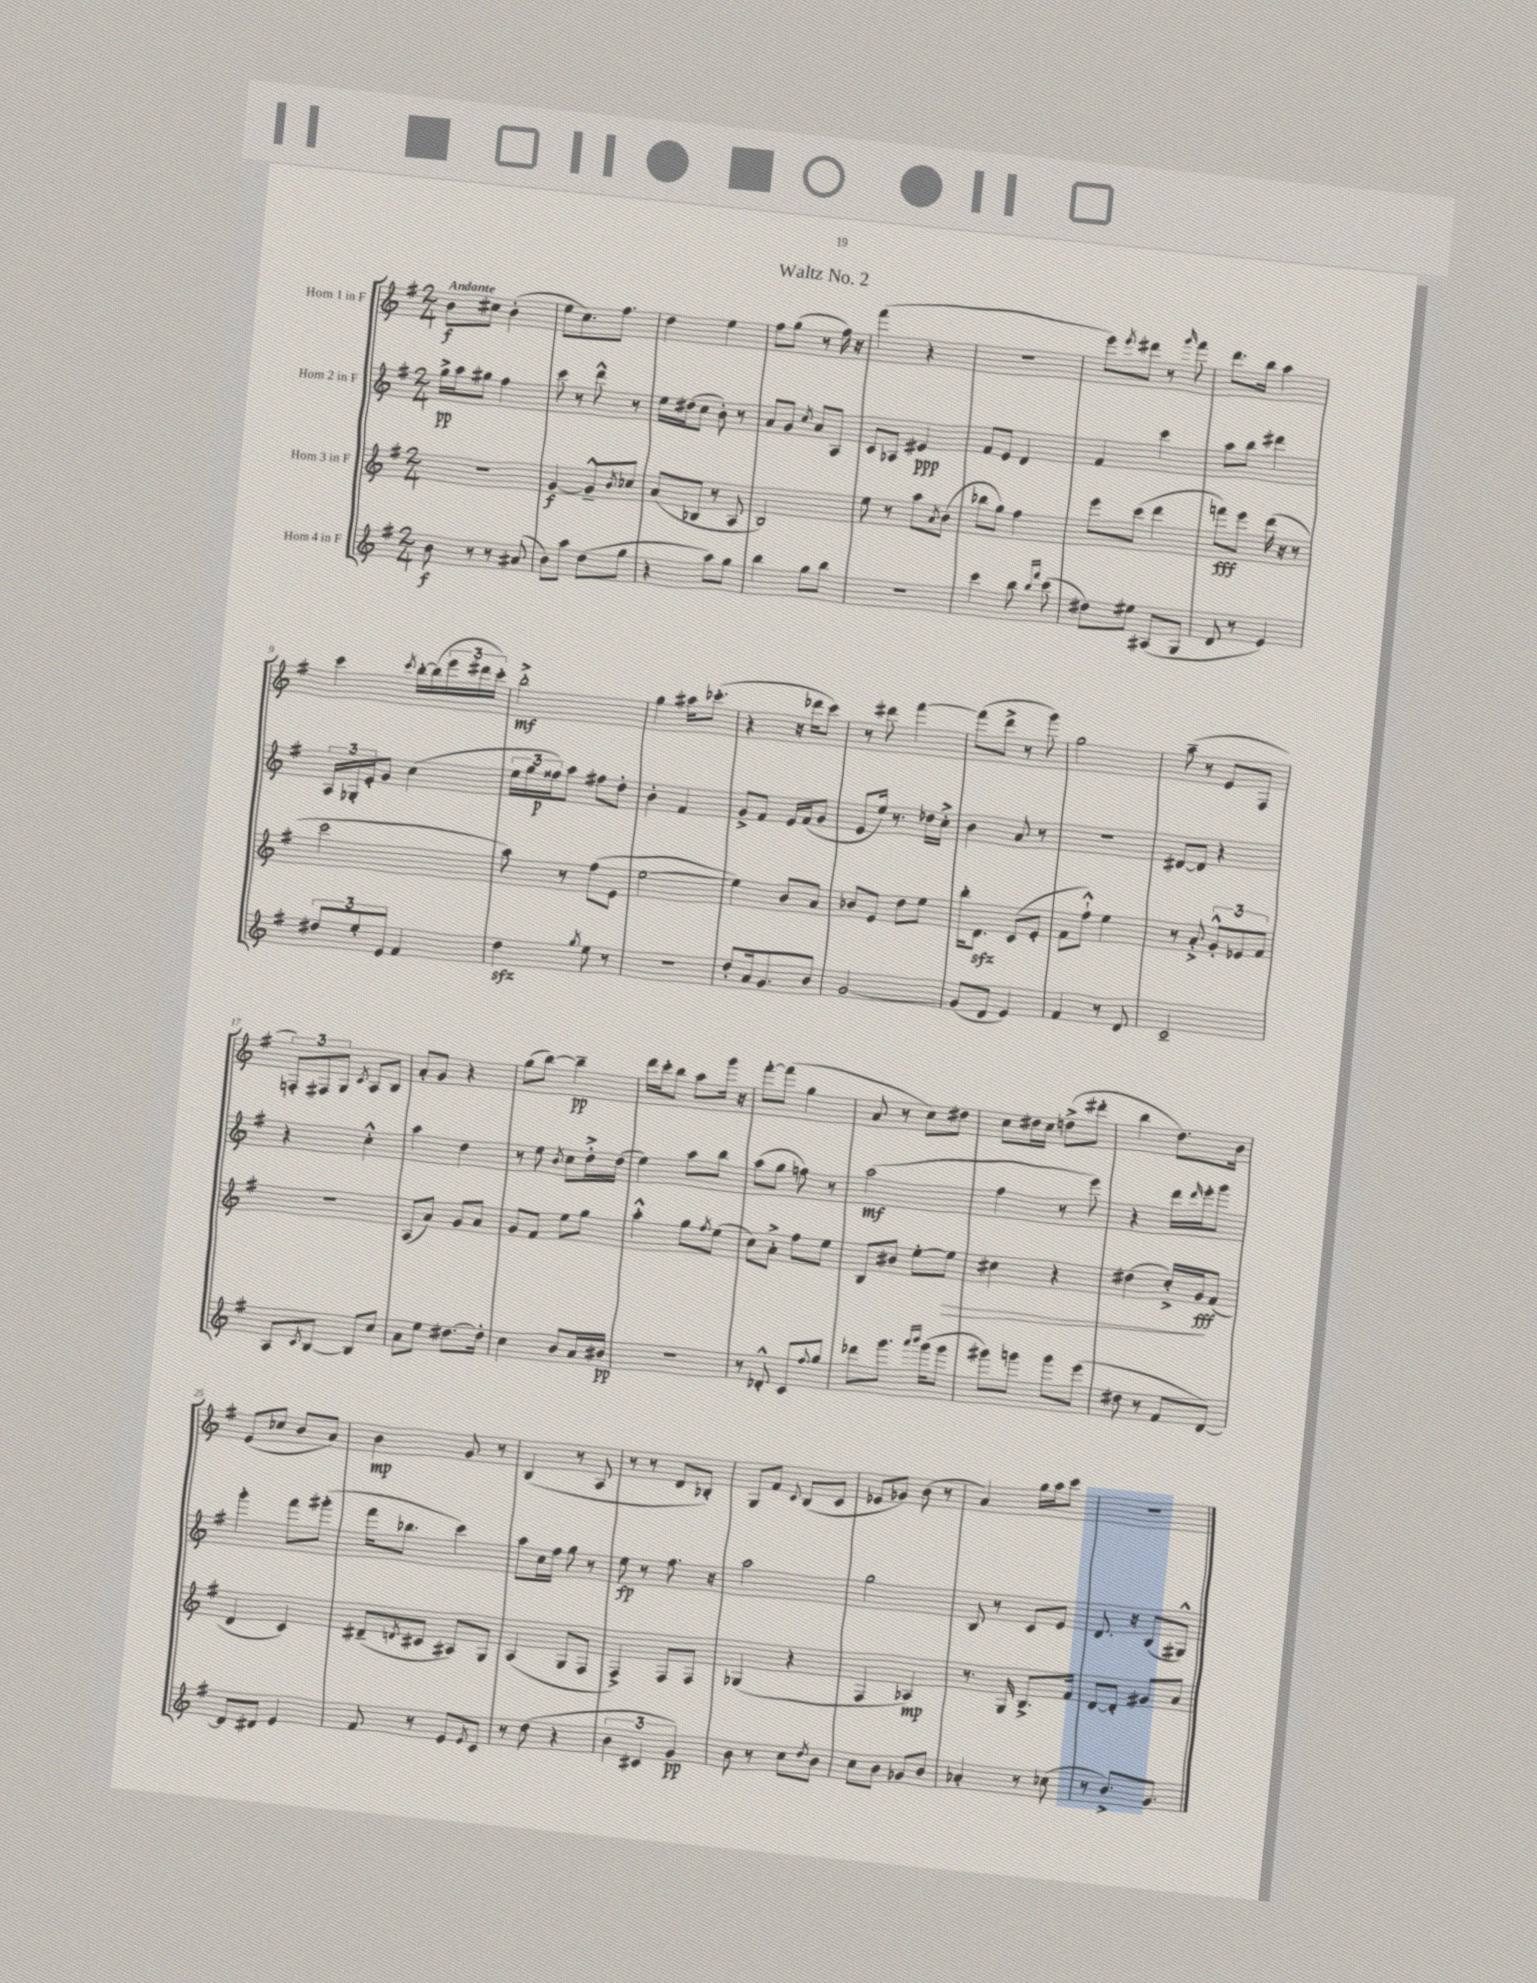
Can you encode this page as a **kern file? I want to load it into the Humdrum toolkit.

**kern	**kern	**kern	**kern
*staff4	*staff3	*staff2	*staff1
*clefG2	*clefG2	*clefG2	*clefG2
*k[f#]	*k[f#]	*k[f#]	*k[f#]
*M2/4	*M2/4	*M2/4	*M2/4
8b	2r	16gg^	8b
.	.	16aa	.
8r	.	8gg#	8cc#
8r	.	4ff#	(4b'
(8a#	.	.	.
=	=	=	=
8b)	[4g	8ccc	8ee
8aa	.	8r	8.cc)
(8dd	8g~^^]	8ddd^^	.
.	.	.	8.ff#
.	8qb	.	.
8gg	8cc-	8r	.
=	=	=	=
4r	(8a	16ee	4dd
.	.	(16dd#	.
.	8B-	8cc	.
8aa)	8r	8b')	4ee
8gg	8A	8r	.
=	=	=	=
4bb	2B)	8a	8ff#
.	.	8g	(8gg
.	.	8qcc	.
8gg	.	8a	8r
8bb	.	8A	16ff#)
.	.	.	16r
=	=	=	=
2r	8ee	8c	(4fff#
.	8r	8A-	.
.	8aa	4e#	4r
.	8qa	.	.
.	(8b	.	.
=	=	=	=
4ccc	8bb-	8f#	2r
.	8gg)	8e	.
8bb	4ff#	4d	.
16qqbb	.	.	.
16qqfff#	.	.	.
(8ccc	.	.	.
=	=	=	=
8dd#)	8eee	4f#	8eee)
.	.	.	8qeee
8ee#	(8ccc	.	8ddd#
(8A#	4ddd	4ccc	8r
.	.	.	16qqggg
8G	.	.	8fff#
=	=	=	=
8d	8fff)	8aa	8.ddd
8r	8eee	8bb	.
.	.	.	16bb
4e)	(16ddd	4ddd#	4aa
.	16r	.	.
.	8r	.	.
=	=	=	=
12dd#	2ccc	24A	4ccc
.	.	24G-'	.
12ee'	.	24e'	.
.	.	8g	.
12e	.	.	.
.	.	.	8qccc
4f#	.	(4cc	[16bb'
.	.	.	(16bb]
.	.	.	24eee
.	.	.	24ddd#
.	.	.	24ccc')
=	=	=	=
4dd	8aa)	24ee	2bb'^
.	.	24gg	.
.	.	24ff##)	.
.	8r	8aa	.
8qgg	.	.	.
8ee	(8ff#	8ff#	.
8r	8e	8dd'	.
=	=	=	=
2r	[2ee	4b'	4gg
.	.	4f#	16aa#
.	.	.	(8.ccc-'
=	=	=	=
8dd'	4ee])	8g^	4r
16a	.	8f#	.
8.g	.	.	.
.	8b	16e	16r
.	.	(16f#	16ddd-
8b	8a	8g	8ccc)
=	=	=	=
[2g	8b-	8e	8r
.	8e	16ee)	8ddd#
.	.	8.r	.
.	8dd	.	[4fff#
.	8ee	16dd-	.
.	.	16cc'^	.
=	=	=	=
(8g]	16bb'	4b	(8fff#]
.	8.d	.	.
8d	.	.	8ddd^
4e)	(8c	8a	8r
.	8e'	8r	8ggg)
=	=	=	=
4f#	8f#	2r	2gg
.	8ff#`^^)	.	.
8r	4ee	.	.
8d	.	.	.
=	=	=	=
2c~	8r	[8d#	(8aa~
.	8a'^	8d#]	8r
.	12g'^^	4r	8e
.	12e-	.	.
.	.	.	8F#
.	12f#	.	.
=	=	=	=
8A	2r	4r	12F')
.	.	.	12F#
8qc	.	.	.
[8B	.	.	.
.	.	.	12G
.	.	.	8qc
8B]	.	4cc'^^	8A
8cc	.	.	8B
=	=	=	=
8a	(8A	4aa	8a'
8ee	8a)	.	8g
[8.dd#	8g	4dd	4r
.	8a	.	.
16dd#']	.	.	.
=	=	=	=
4cc	8g	8r	(8gg
.	8f#	8ee	[8bb)
.	.	8qb	.
8b	8ee	8cc	4bb~]
16a	8gg	16dd'^	.
16b#	.	(16dd	.
=	=	=	=
2r	4aa'^^	4ee)	16ddd
.	.	.	16ccc'
.	.	.	8bb
.	8gg	8aa	8aa
.	8qff#	.	.
.	(8ee	8bb	16ggg
.	.	.	16r
=	=	=	=
8r	8cc)	(8aa	[8fff#'
8d-'^^	8a'^	8gg	(8fff#]
8c	8ff#	8ff)	4gg
8qqff#	.	.	.
8gg	8ee	8r	.
=	=	=	=
8ddd-	8B	(2aa	8a
8.ggg	8b#	.	8r
.	[8ee'	.	8cc)
16qqaaa	.	.	.
16qqbbb	.	.	.
(16ggg	.	.	.
8ggg	8ee]	.	8dd#
=	=	=	=
8ggg#)	4cc#	4ff#	8cc
8ggg	.	.	16dd#
.	.	.	16cc
8ggg	4r	8r	(8dd^
(8eee	.	8eee)	8ddd#'
=	=	=	=
8dd#	(4dd#	4r	4bb
8r	.	.	.
8f#	16cc'^)	16ddd	8.dd)
.	.	16qqddd	.
.	16g	16eee'	.
[8d)	(8f#	8ggg	.
.	.	.	16b
=	=	=	=
8d]	4d	4ggg'	(8e
8d#	.	.	8cc-
4e	4c)	8fff#	8b
.	.	(8ggg#'	8a)
=	=	=	=
8f#	(8d#~	16fff#	4b
.	.	8.bb-	.
.	8qd	.	.
8r	8c#	.	.
8e	8A#)	4ccc)	8g
8qe	.	.	.
8c	8G	.	8r
=	=	=	=
8r	(4A	8aa	(4B
(8dd	.	16cc	.
.	.	16ff#	.
4r	8G	8gg	8r
.	8F#	8r	8A
=	=	=	=
6b	4F#^)	8ee	8r
.	.	8r	8r
6c#	.	.	.
.	8F#	8.ff#	8d
6g)	.	.	.
.	8F#	.	8B-')
.	.	16r	.
=	=	=	=
8b	(4G-	2aa	8G
8r	.	.	8f#
.	.	.	8qqc
8cc	4r	.	(8B
8qdd	.	.	.
8b	.	.	8c
=	=	=	=
8cc	4F#	2gg	8e-
8b	.	.	8g-)
8g-	4A-)	.	(8b
8b	.	.	8r
=	=	=	=
4a-'	8.r	8B	4a)
.	.	8r	.
.	16G	.	.
8r	8.B^	8c	16gg
.	.	.	16aa
(8cc-	.	8e	8ccc
.	16f#	.	.
=	=	=	=
8r	[8d	8.d	2r
8.b^)	8d']	.	.
.	.	16r	.
.	8g#	(8B	.
8.g	.	.	.
.	8a	8G#^^)	.
==	==	==	==
*-	*-	*-	*-
